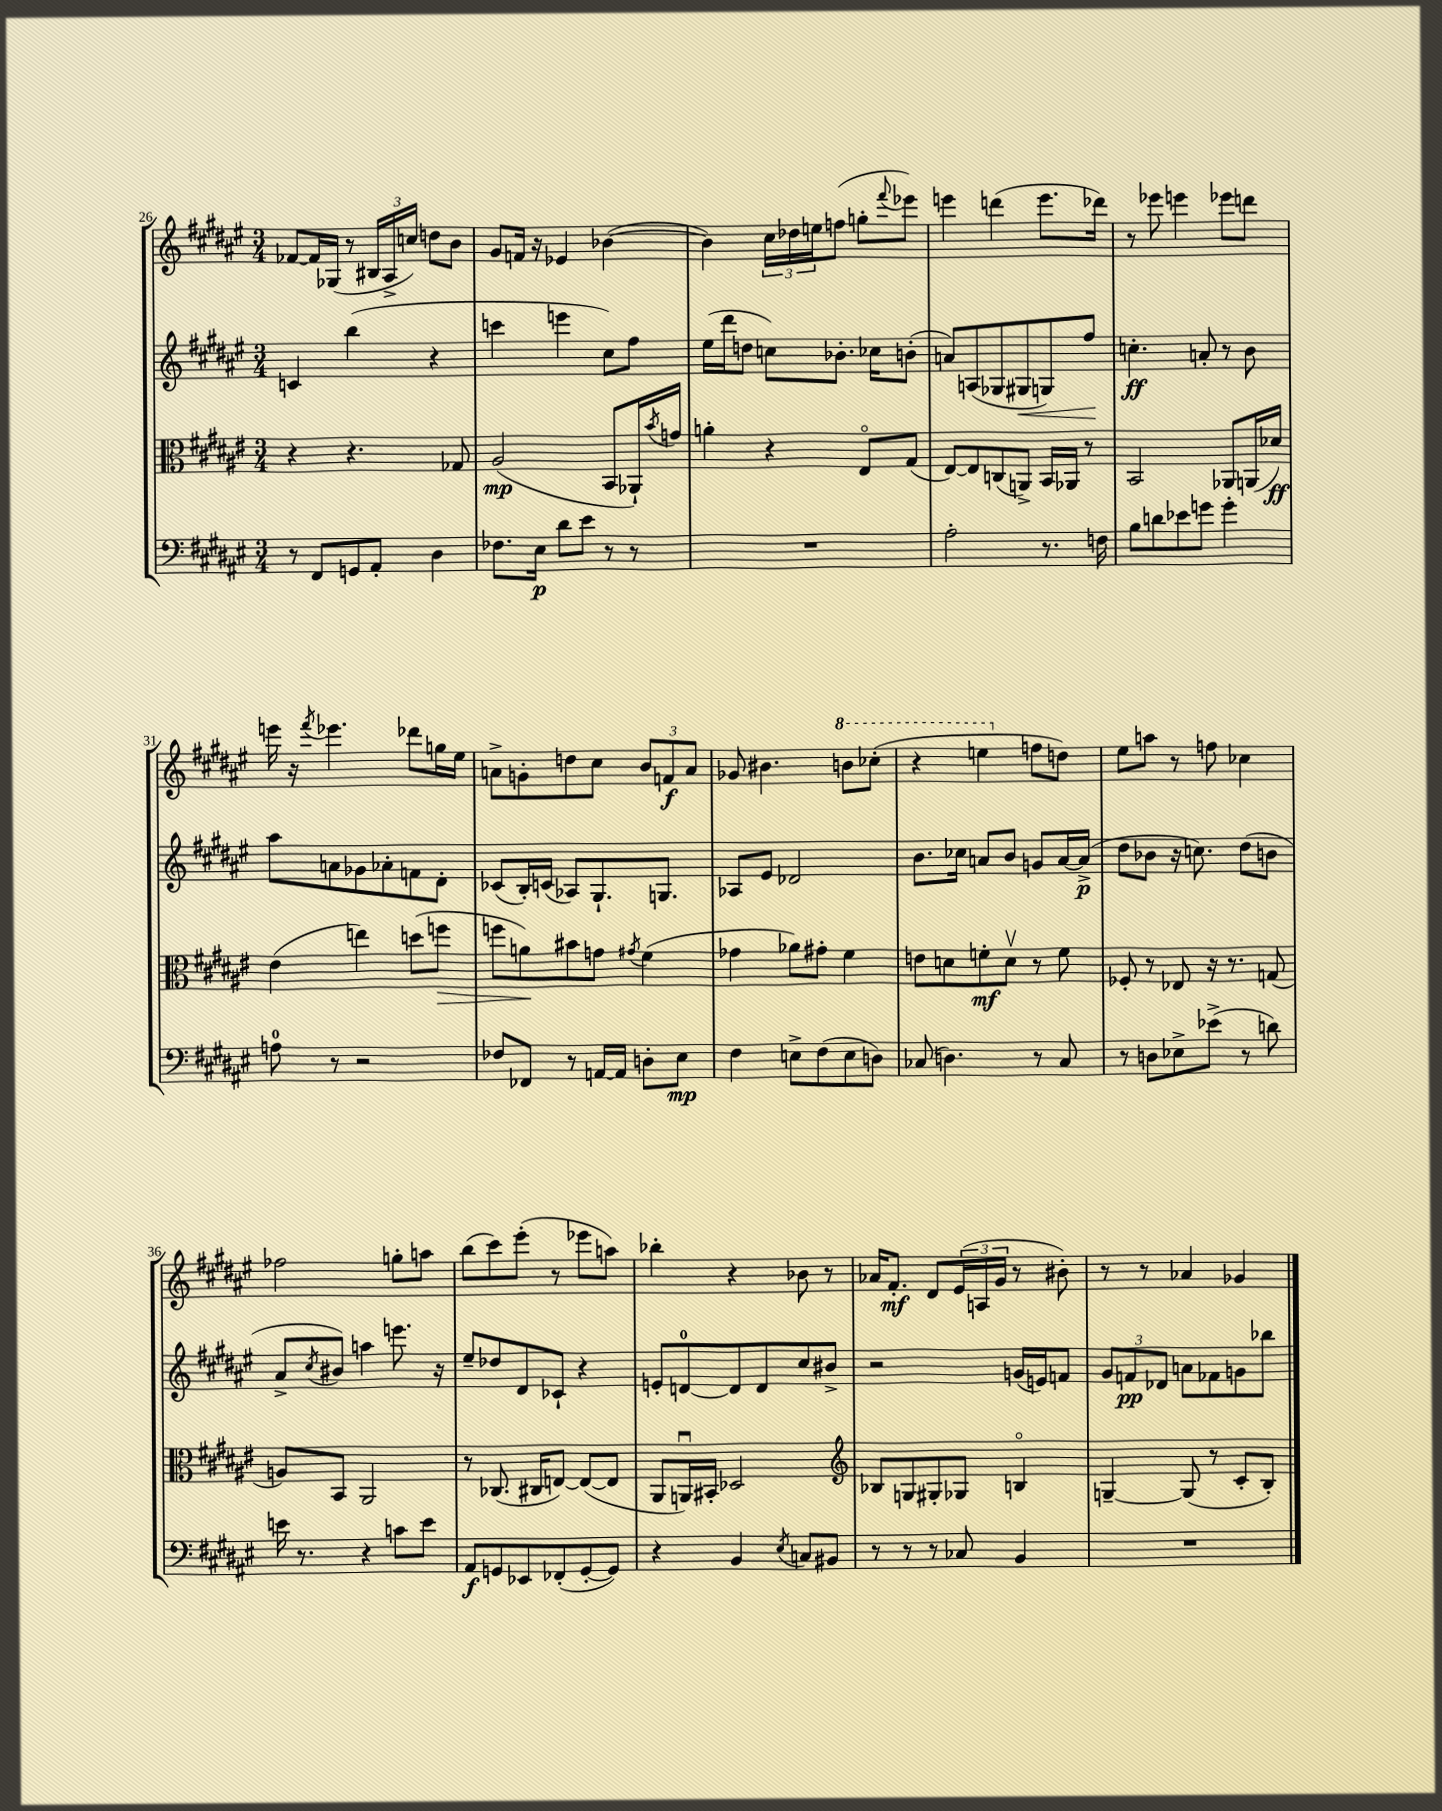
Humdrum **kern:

**kern	**kern	**kern	**kern
*staff4	*staff3	*staff2	*staff1
*clefF4	*clefC3	*clefG2	*clefG2
*k[f#c#g#d#a#e#]	*k[f#c#g#d#a#e#]	*k[f#c#g#d#a#e#]	*k[f#c#g#d#a#e#]
*M3/4	*M3/4	*M3/4	*M3/4
8r	4r	4c/	[8f-/L
8FF#/L	.	.	16f-/]L
.	.	.	(16G-/JJ
8GG/	4.r	(4bb\	8r
8AA#'/J	.	.	24B#/LL
.	.	.	24A#^/
.	.	.	24cc/JJ)
4D#\	.	4r	8dd\L
.	8G-/	.	8b\J
=	=	=	=
8.F-\L	(2A#/	4ccc\	8g#/L
.	.	.	16f/Jk
16E#\Jk	.	.	16r
8d#\L	.	4eee\	4e-/
8e#\J	.	.	.
8r	8BB/L	8cc#\L)	([4b-\
8r	16AA-`/L)	8ff#\J	.
.	8qb/	.	.
.	16g/JJ	.	.
=	=	=	=
2.r	4a'\	(16ee#\LL	4b-\])
.	.	16ddd#\J	.
.	.	8dd\J	.
.	4r	8cc\L)	24cc#\LL
.	.	.	24dd-\
.	.	.	24ee\J
.	.	8.b-'\J	(8ff\J
.	8E#o/L	.	8gg'\L
.	.	16cc-\LK	.
.	.	.	8qqfff#/
.	(8G#/J	(8b'\J	8eee-\J)
=	=	=	=
2A#'\	[8E#/L)	8a/L)	4eee\
.	8E#/]	(8A/	.
.	(8C/	8G-/	(4ddd\
.	8AA^/J)	8G#/	.
8.r	16BB/LL	8G/)	8.eee\L
.	16AA-/JJ	.	.
.	8r	8ff#/J	.
16F\	.	.	16ddd-\Jk)
=	=	=	=
8B\L	2BB/	4.cc'\	8r
8d\	.	.	8eee-\
8e-\	.	.	4eee\
8g\J	.	8a'/	.
4g'\	8AA-/L	8r	8eee-\L
.	(16AA/L	8b\	8ddd\J
.	16d-/JJ)	.	.
=	=	=	=
8A\	(4e#\	8aa#\L	16eee\
.	.	.	16r
.	.	.	8qfff#/
8r	.	8a\	4.eee-\
2r	4ee\)	8g-\	.
.	.	8a-'\	.
.	(8dd\L	8f\	8ddd-\L
.	8ff\J	8d#'\J	16gg\L
.	.	.	16ee#\JJ
=	=	=	=
8F-/L	8ff\L	(8c-/L	8a^\L
8FF-/J	8a\)	16B'/L)	8g'\
.	.	(16c/JJ	.
8r	8b#\	8A-/L)	8dd\
[16AA/LL	8g\J	8.G#`/	8cc#\J
16AA/]JJ	.	.	.
.	8qg#/	.	.
8D'\L	(4f#\	.	12b/L
.	.	8.G/J	.
.	.	.	12f/
8E#\J	.	.	.
.	.	.	12a/J
=	=	=	=
4F#\	4g-\	8A-/L	8g-/
.	.	8e#/J	4.b#\
8E^\L	8a-\L)	2d-/	.
(8F#\	8g#'\J	.	.
8E\	4f#\	.	8bb\L
8D\J)	.	.	(8ccc-'\J
=	=	=	=
(8C-/	8e\L	8.b\L	4r
4.D\)	8d\	.	.
.	.	16cc-\Jk	.
.	8f'\	8a/L	4eee\
.	8dv\J	8b/J	.
8r	8r	8g/L	8ff\L
8C-/	8f\	[16a/L	8dd\J)
.	.	(16a^/]JJ	.
=	=	=	=
8r	8F-'/	8dd#\L	8ee#\L
8D\L	8r	8b-\J	8aa\J
8E-^\	8E-/	16r	8r
.	.	8.cc\)	.
(8e-^\J	16r	.	8ff\
.	8.r	.	.
8r	.	(8dd#\L	4cc-\
8d\)	(8G/	8b\J	.
=	=	=	=
16e\	8A/L)	8a#^/L	2ff-\
8.r	.	.	.
.	.	8qcc#/	.
.	8BB/J	8b#/J)	.
4r	2AA#/	4aa\	.
8c\L	.	8.eee\	8gg'\L
8e\J	.	.	8aa\J
.	.	16r	.
=	=	=	=
8AA#/L	8r	8ee#~/L	(8bb\L
8GG/	(8.C-/	8dd-/	8ccc#\)
8EE-/	.	8d#/	(8eee#'\J
.	16C#/LK	.	.
(8FF-'/	[8E/J)	8c-`/J	8r
[8GG'/	(8E/_L	4r	8eee-\L
8GG/]J)	8E/]J	.	8aa\J)
=	=	=	=
4r	8AA#/L	8e'/L	4bb-'\
.	16AAu/L)	[8d/	.
.	16BB#'/JJ	.	.
4BB/	2D-/	8d/]	4r
.	.	8d/	.
8qE#/	.	.	.
8C/L	.	8cc#/	8b-\
8BB#/J	.	8b#^/J	8r
=	=	=	=
*	*clefG2	*	*
8r	8B-/L	2r	16a-/LK
.	.	.	8.f#'/J
8r	8G/	.	.
8r	8G#'/	.	8d#/L
8C-/	8G-/J	.	(24e#/L
.	.	.	24A/
.	.	.	24g#/JJ
4BB/	4Bo/	(16g/LL	8r
.	.	16e/J)	.
.	.	8f/J	8b#'\)
=	=	=	=
2.r	[4G~/	12g#/L	8r
.	.	12f/	.
.	.	.	8r
.	.	12d-/J	.
.	(8G/]	8a\L	4a-/
.	8r	8f-\	.
.	8c#'/L	8g\	4g-/
.	8B'/J)	8bb-\J	.
==	==	==	==
*-	*-	*-	*-
